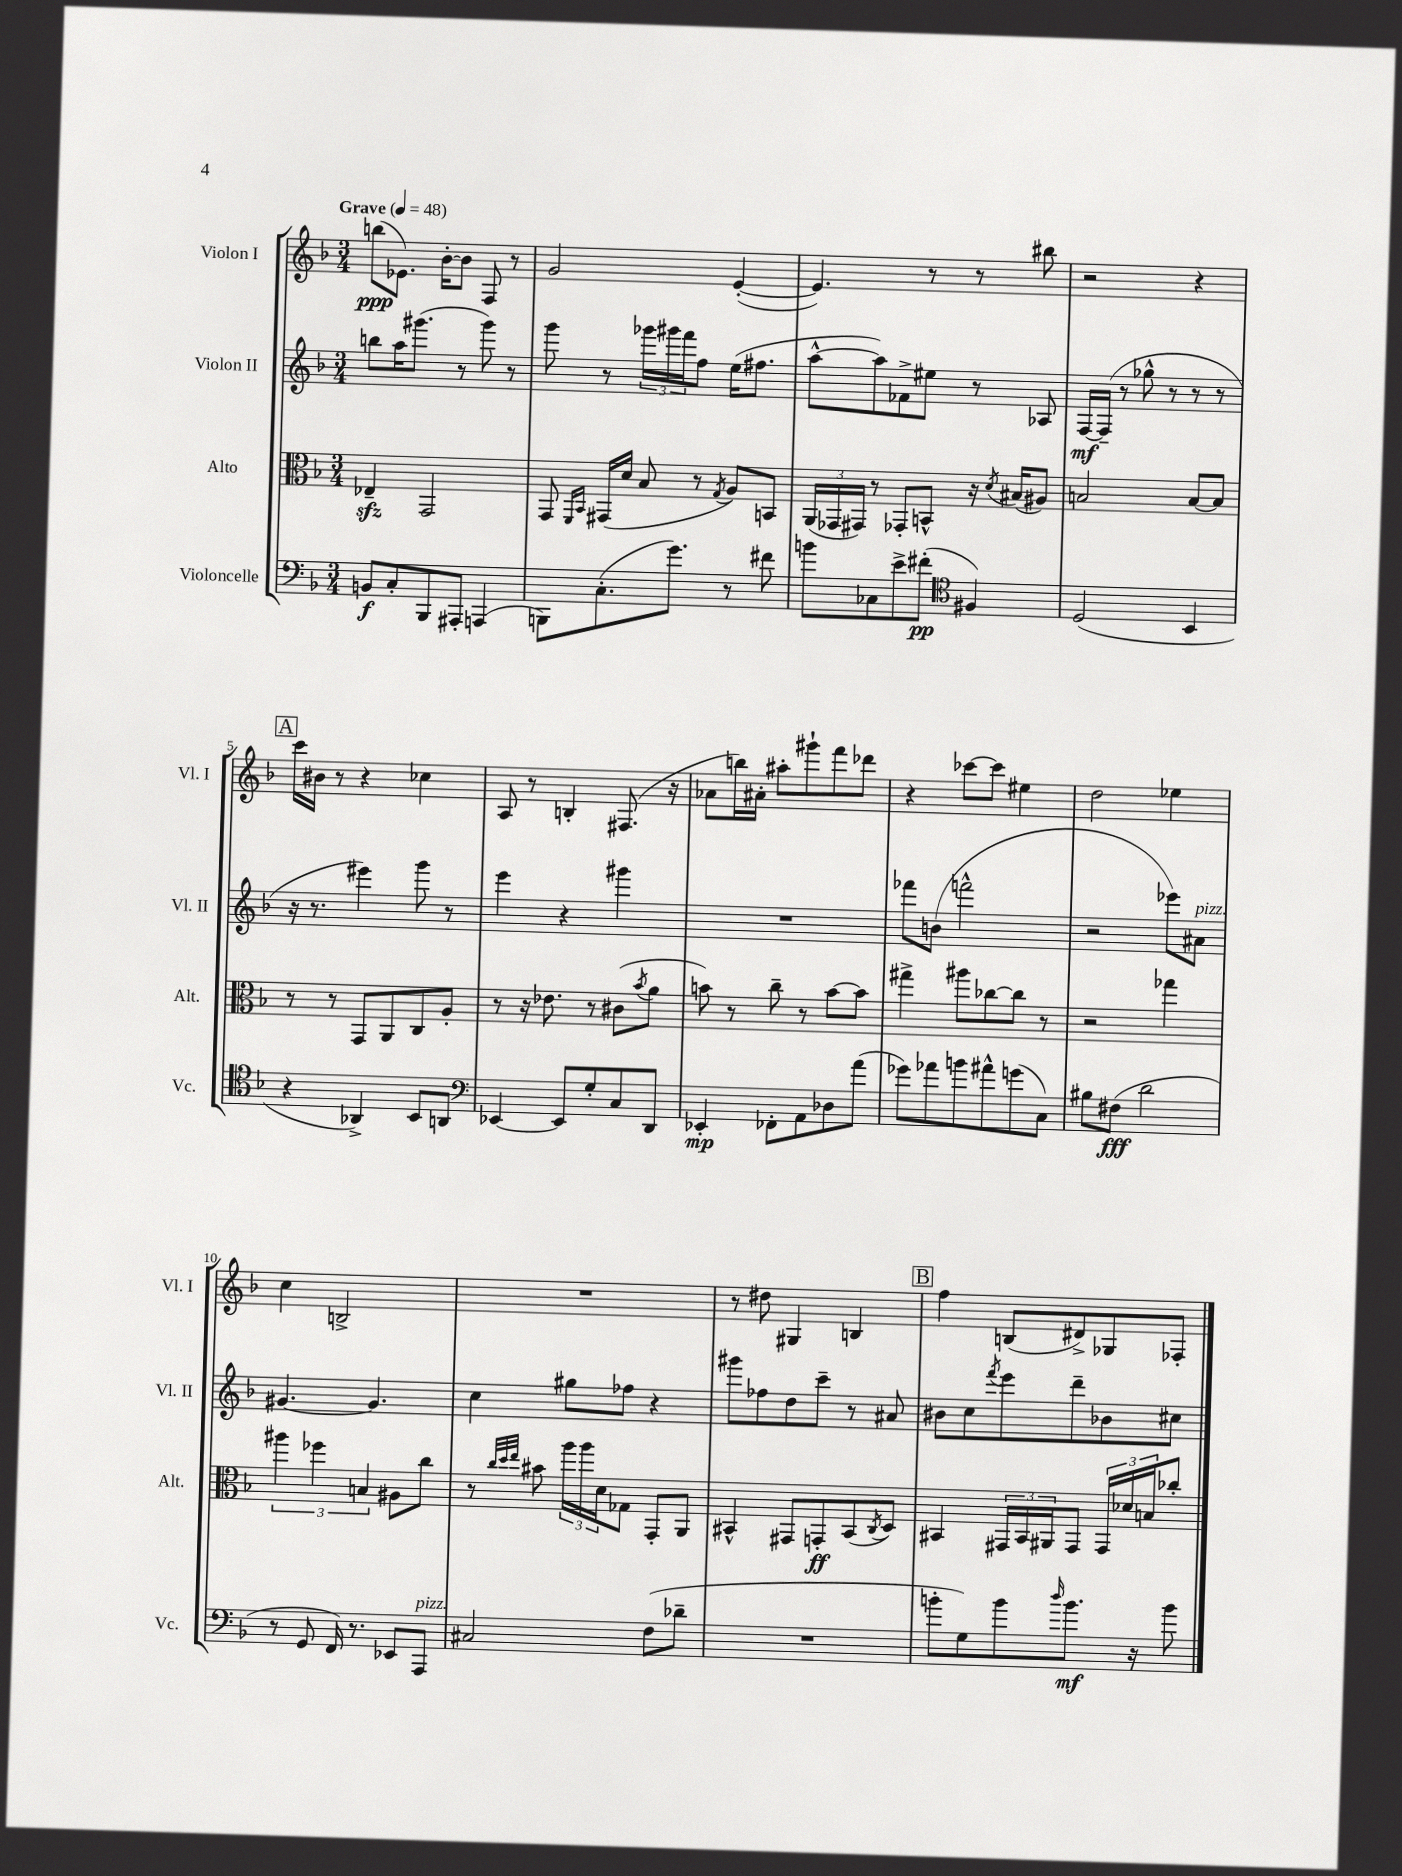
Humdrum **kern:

**kern	**kern	**kern	**kern
*staff4	*staff3	*staff2	*staff1
*clefF4	*clefC3	*clefG2	*clefG2
*k[b-]	*k[b-]	*k[b-]	*k[b-]
*M3/4	*M3/4	*M3/4	*M3/4
*MM48	*MM48	*MM48	*MM48
8BB	4E-~	8bb	(8bb
8C'	.	16aa	8.e-)
.	.	(8.ggg#	.
8BBB-	2GG	.	.
.	.	.	[16b-'
8AAA#'	.	8r	8b-]
(4AAA	.	8ggg#)	8F
.	.	8r	8r
=	=	=	=
8BBB)	8GG	8ggg	2g
.	16qqFF	.	.
.	16qqBB-	.	.
(8.C'	(16GG#	8r	.
.	16d	.	.
.	8B-	24ggg-	.
.	.	24ggg#	.
8.g)	.	.	.
.	.	24fff	.
.	8r	8ff	.
.	8qG	.	.
8r	8A)	(16ee	([4e'
.	.	8.ff#	.
8f#	8BB	.	.
=	=	=	=
8b	(24AA	[8aa^^	4.e])
.	24GG-	.	.
.	24GG#)	.	.
8C-	8r	8aa])	.
8e^	8GG-'	8f-^	.
(8f#'	8BB^^	8ee#	8r
*clefC4	*	*	*
4F#)	16r	8r	8r
.	8qd	.	.
.	(16B#	.	.
.	8A#)	8A-	8bb#
=	=	=	=
(2D	2B	[16F	2r
.	.	(16F~]	.
.	.	8r	.
.	.	8gg-^^	.
.	.	8r	.
4BB-	[8B	8r	4r
.	8B]	8r	.
=	=	=	=
4r	8r	16r	16ccc
.	.	8.r	16b#
.	8r	.	8r
4AA-^)	8GG	4eee#)	4r
.	8AA	.	.
8BB-	8C	8ggg	4cc-
8AA	8A'	8r	.
=	=	=	=
*clefF4	*	*	*
[4EE-	8r	4eee	8A
.	16r	.	8r
.	8.e-	.	.
8EE-]	.	4r	4B'
8G'	8r	.	.
8C	(8c#	4ggg#	(8.F#
.	8qb-	.	.
8DD	8a	.	.
.	.	.	16r
=	=	=	=
4EE-'	8b)	2.r	8a-
.	8r	.	16bb)
.	.	.	16a#'
8FF-'	8cc~	.	8aa#'
8AA	8r	.	8ggg#`
8D-	[8b	.	8fff
(8a	8b]	.	8ddd-
=	=	=	=
8g-)	4gg#^	8fff-	4r
8a-	.	(8b	.
8b	8aa#	2fff^^	[8ccc-
8a#^^	[8cc-	.	8ccc-]
(8g	8cc-]	.	4ee#
8C)	8r	.	.
=	=	=	=
8B#	2r	2r	2dd
(8F#	.	.	.
2d	.	.	.
.	4gg-	8eee-)	4ee-
.	.	8a#	.
=	=	=	=
8r	6aa#	[4.g#	4cc
8GG	.	.	.
.	6ff-	.	.
16FF)	.	.	2B^
8.r	.	.	.
.	6B	.	.
.	.	4.g#]	.
8EE-	8A#	.	.
8AAA	8cc	.	.
=	=	=	=
2C#	8r	4cc	2.r
.	32qqcc	.	.
.	32qqdd	.	.
.	32qqee	.	.
.	8b#	.	.
.	24aa	8gg#	.
.	24aa	.	.
.	24d	.	.
.	8G-	8ff-	.
(8F	8GG'	4r	.
8d-~	8AA	.	.
=	=	=	=
2.r	4BB#^^	8ggg#	8r
.	.	8ff-	8dd#
.	8GG#	8dd	4G#
.	8GG'	8ccc~	.
.	(8BB#	8r	4B
.	8qC	.	.
.	8D)	8a#	.
=	=	=	=
8b'	4BB#	8b#	4ff
8G)	.	8cc	.
.	.	8qfff	.
8b	24GG#	8eee	(8B
.	24BB#	.	.
.	24AA#	.	.
16qqdd	.	.	.
8.b	8GG#	8ddd~	8d#^)
.	24GG#	8b-	8G-
.	24d-	.	.
16r	.	.	.
.	24B	.	.
8b	8cc-'	8cc#	8F-'
==	==	==	==
*-	*-	*-	*-
